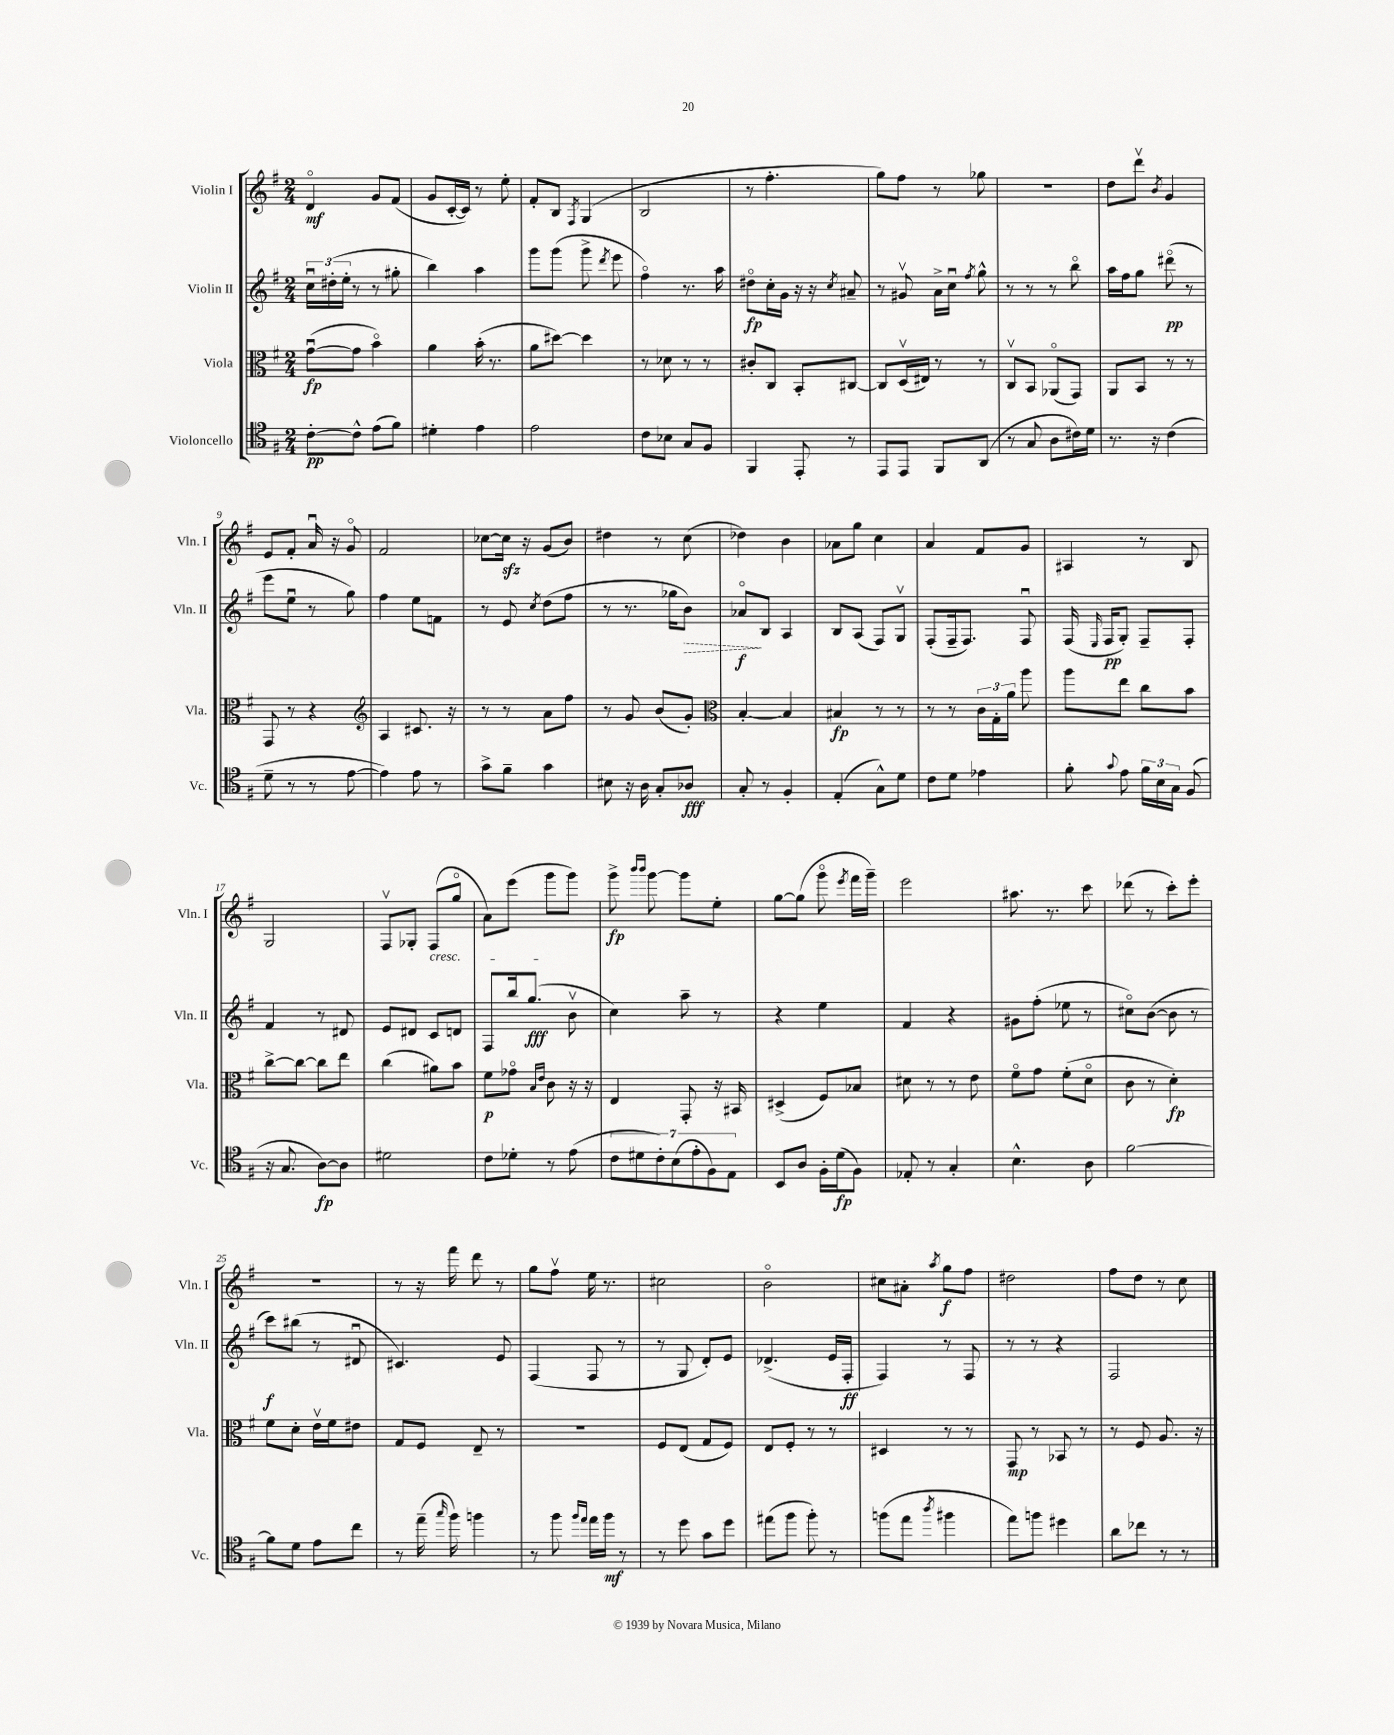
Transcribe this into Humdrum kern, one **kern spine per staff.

**kern	**dynam	**kern	**dynam	**kern	**dynam	**kern	**dynam
*part4	*part4	*part3	*part3	*part2	*part2	*part1	*part1
*staff4	*staff4	*staff3	*staff3	*staff2	*staff2	*staff1	*staff1
*I"Violoncello	*	*I"Viola	*	*I"Violin II	*	*I"Violin I	*
*I'Vc.	*	*I'Vla.	*	*I'Vln. II	*	*I'Vln. I	*
*clefC4	*	*clefC3	*	*clefG2	*	*clefG2	*
*k[f#]	*	*k[f#]	*	*k[f#]	*	*k[f#]	*
*M2/4	*	*M2/4	*	*M2/4	*	*M2/4	*
=1	=1	=1	=1	=1	=1	=1	=1
[8c'\L	pp	([8gu\L	fp	24ccu\LL	.	4d/	mf
.	.	.	.	(24dd#X'\	.	.	.
.	.	.	.	24ee'\JJ	.	.	.
8c^^\J]	.	8g\J]	.	8r	.	.	.
(8e\L	.	4b\)	.	8r	.	8g/L	.
8f#\J)	.	.	.	8gg#X'\	.	(8f#/J	.
=2	=2	=2	=2	=2	=2	=2	=2
4d#X'\	.	4a\	.	4bb\)	.	8g/L	.
.	.	.	.	.	.	[16c'/L	.
.	.	.	.	.	.	16c/JJ])	.
4e\	.	(16b'\	.	4aa\	.	8r	.
.	.	8.r	.	.	.	.	.
.	.	.	.	.	.	8ee'\	.
=3	=3	=3	=3	=3	=3	=3	=3
2e\	.	8a\L	.	8ggg\L	.	8f#'/L	.
.	.	[8dd#X\J)	.	(8ggg\J	.	8B/J	.
.	.	.	.	.	.	8qF#/	.
.	.	4dd#\]	.	8ggg^\	.	(4G/	.
.	.	.	.	8qddd/	.	.	.
.	.	.	.	8eee\	.	.	.
=4	=4	=4	=4	=4	=4	=4	=4
8c\L	.	8r	.	4ff#\)	.	2B/	.
8B-X\J	.	8d-X\	.	.	.	.	.
8G/L	.	8r	.	8.r	.	.	.
8F#/J	.	8r	.	.	.	.	.
.	.	.	.	16aa\	.	.	.
=5	=5	=5	=5	=5	=5	=5	=5
4FF#/	.	8c#X'/L	.	8dd#X\L	fp	8r	.
.	.	8C/J	.	16cc'\L	.	4.ff#'\	.
.	.	.	.	16g\JJ	.	.	.
8EE'/	.	8BB'/L	.	16r	.	.	.
.	.	.	.	16r	.	.	.
.	.	.	.	8qcc/	.	.	.
8r	.	[8C#X/J	.	8a#X~/	.	.	.
=6	=6	=6	=6	=6	=6	=6	=6
8EE/L	.	8C#/L]	.	8r	.	8gg\L)	.
8EE/J	.	(16Dv/L	.	8g#Xv/	.	8ff#\J	.
.	.	16E#X/JJ)	.	.	.	.	.
8FF#/L	.	8r	.	16a^\LL	.	8r	.
.	.	.	.	16ccu\JJ	.	.	.
.	.	.	.	8qff#/	.	.	.
(8AA/J	.	8r	.	8gg^^\	.	8gg-X\	.
=7	=7	=7	=7	=7	=7	=7	=7
8r	.	8Cv/L	.	8r	.	2r	.
8G/	.	8BB/J	.	8r	.	.	.
8A\L	.	(8AA-X/L	.	8r	.	.	.
16c#X\L)	.	8GG/J)	.	8bb\	.	.	.
16d\JJ	.	.	.	.	.	.	.
=8	=8	=8	=8	=8	=8	=8	=8
8.r	.	8AA/L	.	16aa\LL	.	8dd\L	.
.	.	.	.	16ff#\J	.	.	.
.	.	8BB/J	.	8gg\J	.	8dddv\J	.
16r	.	.	.	.	.	.	.
.	.	.	.	.	.	8qb/	.
(4c\	.	8r	.	(8ddd#X\	pp	4g/	.
.	.	8r	.	8r	.	.	.
!!LO:LB:g=z
=9	=9	=9	=9	=9	=9	=9	=9
8d~\	.	8GG/	.	8eee\L	.	8e/L	.
8r	.	8r	.	8eeu\J	.	8f#'/J	.
8r	.	4r	.	8r	.	16au/	.
.	.	.	.	.	.	16r	.
[8e\	.	.	.	8gg\)	.	8g/	.
=10	=10	=10	=10	=10	=10	=10	=10
*	*	*clefG2	*	*	*	*	*
4e\])	.	4A/	.	4ff#\	.	2f#/	.
8e\	.	8.c#X/	.	8ee\L	.	.	.
8r	.	.	.	8fn\J	.	.	.
.	.	16r	.	.	.	.	.
=11	=11	=11	=11	=11	=11	=11	=11
8g^\L	.	8r	.	8r	.	[8cc-X\L	.
8f#~\J	.	8r	.	8e/	.	16cc-zz\Jk]	.
.	.	.	.	.	.	16r	.
.	.	.	.	8qcc/	.	.	.
4g\	.	8a\L	.	(8dd\L	.	(8g/L	.
.	.	8ff#\J	.	8ff#\J	.	8b/J)	.
=12	=12	=12	=12	=12	=12	=12	=12
8B#X\	.	8r	.	8r	.	4dd#X\	.
16r	.	8g/	.	8.r	.	.	.
16A\	.	.	.	.	.	.	.
8G'/L	.	(8b/L	.	.	.	8r	.
.	.	.	.	16gg-X\KL	.	.	.
!	!	!	!	!	!LO:HP:b	!	!
8A-X/J	fff	8g'/J)	.	8b\J)	>	(8cc\	.
=13	=13	=13	=13	=13	=13	=13	=13
*	*	*clefC3	*	*	*	*	*
8G'/	.	[4B'/	.	8a-X/L	f	4dd-X\)	.
8r	.	.	.	8B/J	]	.	.
4F#'/	.	4B/]	.	4A/	.	4b\	.
=14	=14	=14	=14	=14	=14	=14	=14
(4E'/	.	4B#X/	fp	8B/L	.	8a-X\L	.
.	.	.	.	(8A/J	.	8gg\J	.
8G^^\L)	.	8r	.	8F#/L)	.	4cc\	.
8d\J	.	8r	.	8Gv/J	.	.	.
=15	=15	=15	=15	=15	=15	=15	=15
8c\L	.	8r	.	(8F#'/L	.	4a/	.
8d\J	.	8r	.	16F#~/k	.	.	.
.	.	.	.	8.F#/J)	.	.	.
4e-X\	.	24c\LL	.	.	.	8f#/L	.
.	.	24G'\	.	.	.	.	.
.	.	24a\JJ	.	.	.	.	.
.	.	8aa\	.	8F#u/	.	8g/J	.
=16	=16	=16	=16	=16	=16	=16	=16
8f#'\	.	8aa\L	.	(16F#/	.	4A#X/	.
.	.	.	.	16qqE/	.	.	.
.	.	.	.	16F#/KL	pp	.	.
8qqg/	.	.	.	.	.	.	.
8e\	.	8ee\J	.	8G'/J)	.	.	.
24f#\LL	.	8cc\L	.	8F#~/L	.	8r	.
24B\	.	.	.	.	.	.	.
24G\JJ	.	.	.	.	.	.	.
(8F#/	.	8b\J	.	8F#'/J	.	8B/	.
!!LO:LB:g=z
=17	=17	=17	=17	=17	=17	=17	=17
16r	.	[8cc^\L	.	4f#/	.	2G/	.
8.G/	.	.	.	.	.	.	.
.	.	8cc\J_	.	.	.	.	.
[8A\L)	fp	8cc\L]	.	8r	.	.	.
8A\J]	.	8ee\J	.	8d#X/	.	.	.
=18	=18	=18	=18	=18	=18	=18	=18
2d#X\	.	(4cc\	.	8e/L	.	8F#v/L	.
.	.	.	.	8d#X/J	.	8G-X'/J	.
!	!	!	!	!	!	!LO:TX:b:i:t=cresc.	!
.	.	8a#X\L)	.	8c/L	.	(8F#/L	.
.	.	8b\J	.	8dn/J	.	8gg/J	.
=19	=19	=19	=19	=19	=19	=19	=19
8c\L	.	8f#\L	p	8F#/L	.	8a\L)	.
8d-X'\J	.	8g-X\J	.	16bb/k	.	(8eee\J	.
.	.	.	.	(8.gg/J	fff	.	.
.	.	16qqB/LL	.	.	.	.	.
.	.	16qqe/JJ	.	.	.	.	.
8r	.	8c\	.	.	.	8ggg\L	.
(8e\	.	16r	.	8bv\	.	8ggg\J)	.
.	.	16r	.	.	.	.	.
=20	=20	=20	=20	=20	=20	=20	=20
14c\L	.	4E/	.	4cc\)	.	8ggg^\	fp
14d#X\	.	.	.	.	.	.	.
.	.	.	.	.	.	16qqbbb/LL	.
.	.	.	.	.	.	16qqbbb/JJ	.
.	.	.	.	.	.	[8ggg\	.
14c'\)	.	.	.	.	.	.	.
(14B\	.	.	.	.	.	.	.
.	.	8GG'/	.	8aa~\	.	8ggg\L]	.
14e'\	.	.	.	.	.	.	.
14F#\)	.	.	.	.	.	.	.
.	.	16r	.	8r	.	8ee'\J	.
14E\J	.	.	.	.	.	.	.
.	.	16BB#X/	.	.	.	.	.
=21	=21	=21	=21	=21	=21	=21	=21
8BB/L	.	(4D#X^/	.	4r	.	[8gg\L	.
8A/J	.	.	.	.	.	(8gg\J]	.
16F#'\LL	.	8F#/L)	.	4ee\	.	8ggg\	.
(16d\J	fp	.	.	.	.	.	.
.	.	.	.	.	.	8qeee/	.
8F#\J)	.	8B-X/J	.	.	.	16fff#\LL	.
.	.	.	.	.	.	16ggg~\JJ)	.
=22	=22	=22	=22	=22	=22	=22	=22
8E-X'/	.	8d#X\	.	4f#/	.	2eee\	.
8r	.	8r	.	.	.	.	.
4G'/	.	8r	.	4r	.	.	.
.	.	8e\	.	.	.	.	.
=23	=23	=23	=23	=23	=23	=23	=23
4.B^^\	.	8f#\L	.	8g#X\L	.	8.aa#X\	.
.	.	8g\J	.	(8ff#'\J	.	.	.
.	.	.	.	.	.	8.r	.
.	.	(8f#'\L	.	8ee-X\	.	.	.
8A\	.	8d\J	.	8r	.	8ccc\	.
=24	=24	=24	=24	=24	=24	=24	=24
[2f#\	.	8c\	.	8cc#X\L)	.	(8ddd-X\	.
.	.	8r	.	([8b\J	.	8r	.
.	.	4d'\)	fp	8b\]	.	8ccc'\L)	.
.	.	.	.	8r	.	8eee'\J	.
!!LO:LB:g=z
=25	=25	=25	=25	=25	=25	=25	=25
8f#\L]	.	8f#\L	.	8ccc\L)	f	2r	.
8d\J	.	8d'\J	.	(8bb#X\J	.	.	.
8e\L	.	16ev\LL	.	8r	.	.	.
.	.	16f#\J	.	.	.	.	.
8cc\J	.	8e#X\J	.	8d#Xu/	.	.	.
=26	=26	=26	=26	=26	=26	=26	=26
8r	.	8G/L	.	4.c#X/)	.	8r	.
(16ee~\	.	8F#/J	.	.	.	16r	.
16qqgg/	.	.	.	.	.	.	.
16ff#\)	.	.	.	.	.	16fff#\	.
4ffn\	.	8E~/	.	.	.	8ddd\	.
.	.	8r	.	8e/	.	8r	.
=27	=27	=27	=27	=27	=27	=27	=27
8r	.	2r	.	(4F#/	.	8gg\L	.
8ff#\	.	.	.	.	.	8ff#v\J	.
16qqff#/LL	.	.	.	.	.	.	.
16qqee/JJ	.	.	.	.	.	.	.
16ee\LL	.	.	.	8F#/	.	16ee\	.
16ff#\JJ	mf	.	.	.	.	8.r	.
8r	.	.	.	8r	.	.	.
=28	=28	=28	=28	=28	=28	=28	=28
8r	.	8F#/L	.	8r	.	2cc#X\	.
8dd\	.	(8E/J	.	8G/	.	.	.
8g\L	.	8G/L	.	8d'/L)	.	.	.
8dd\J	.	8F#/J)	.	8e/J	.	.	.
=29	=29	=29	=29	=29	=29	=29	=29
(8ee#X\L	.	8E/L	.	(4.d-X^/	.	2b\	.
8ff#\J	.	8F#'/J	.	.	.	.	.
8ff#'\)	.	8r	.	.	.	.	.
8r	.	8r	.	16e/LL	.	.	.
.	.	.	.	16F#'/JJ	ff	.	.
=30	=30	=30	=30	=30	=30	=30	=30
(8ffn\L	.	4D#X/	.	4F#/)	.	8cc#X\L	.
8ee\J	.	.	.	.	.	8a#X'\J	.
8qaa/	.	.	.	.	.	8qaa/	.
4ff#X\	.	8r	.	8r	.	8gg\L	f
.	.	8r	.	8F#/	.	8ff#\J	.
=31	=31	=31	=31	=31	=31	=31	=31
8ee\L)	.	8GG/	mp	8r	.	2dd#X\	.
8ffn\J	.	8r	.	8r	.	.	.
4dd#X\	.	8BB-X/	.	4r	.	.	.
.	.	8r	.	.	.	.	.
=32	=32	=32	=32	=32	=32	=32	=32
8a\L	.	8r	.	2F#/	.	8ff#\L	.
8cc-X\J	.	8F#/	.	.	.	8dd\J	.
8r	.	8.A/	.	.	.	8r	.
8r	.	.	.	.	.	8cc\	.
.	.	16r	.	.	.	.	.
==	==	==	==	==	==	==	==
*-	*-	*-	*-	*-	*-	*-	*-
